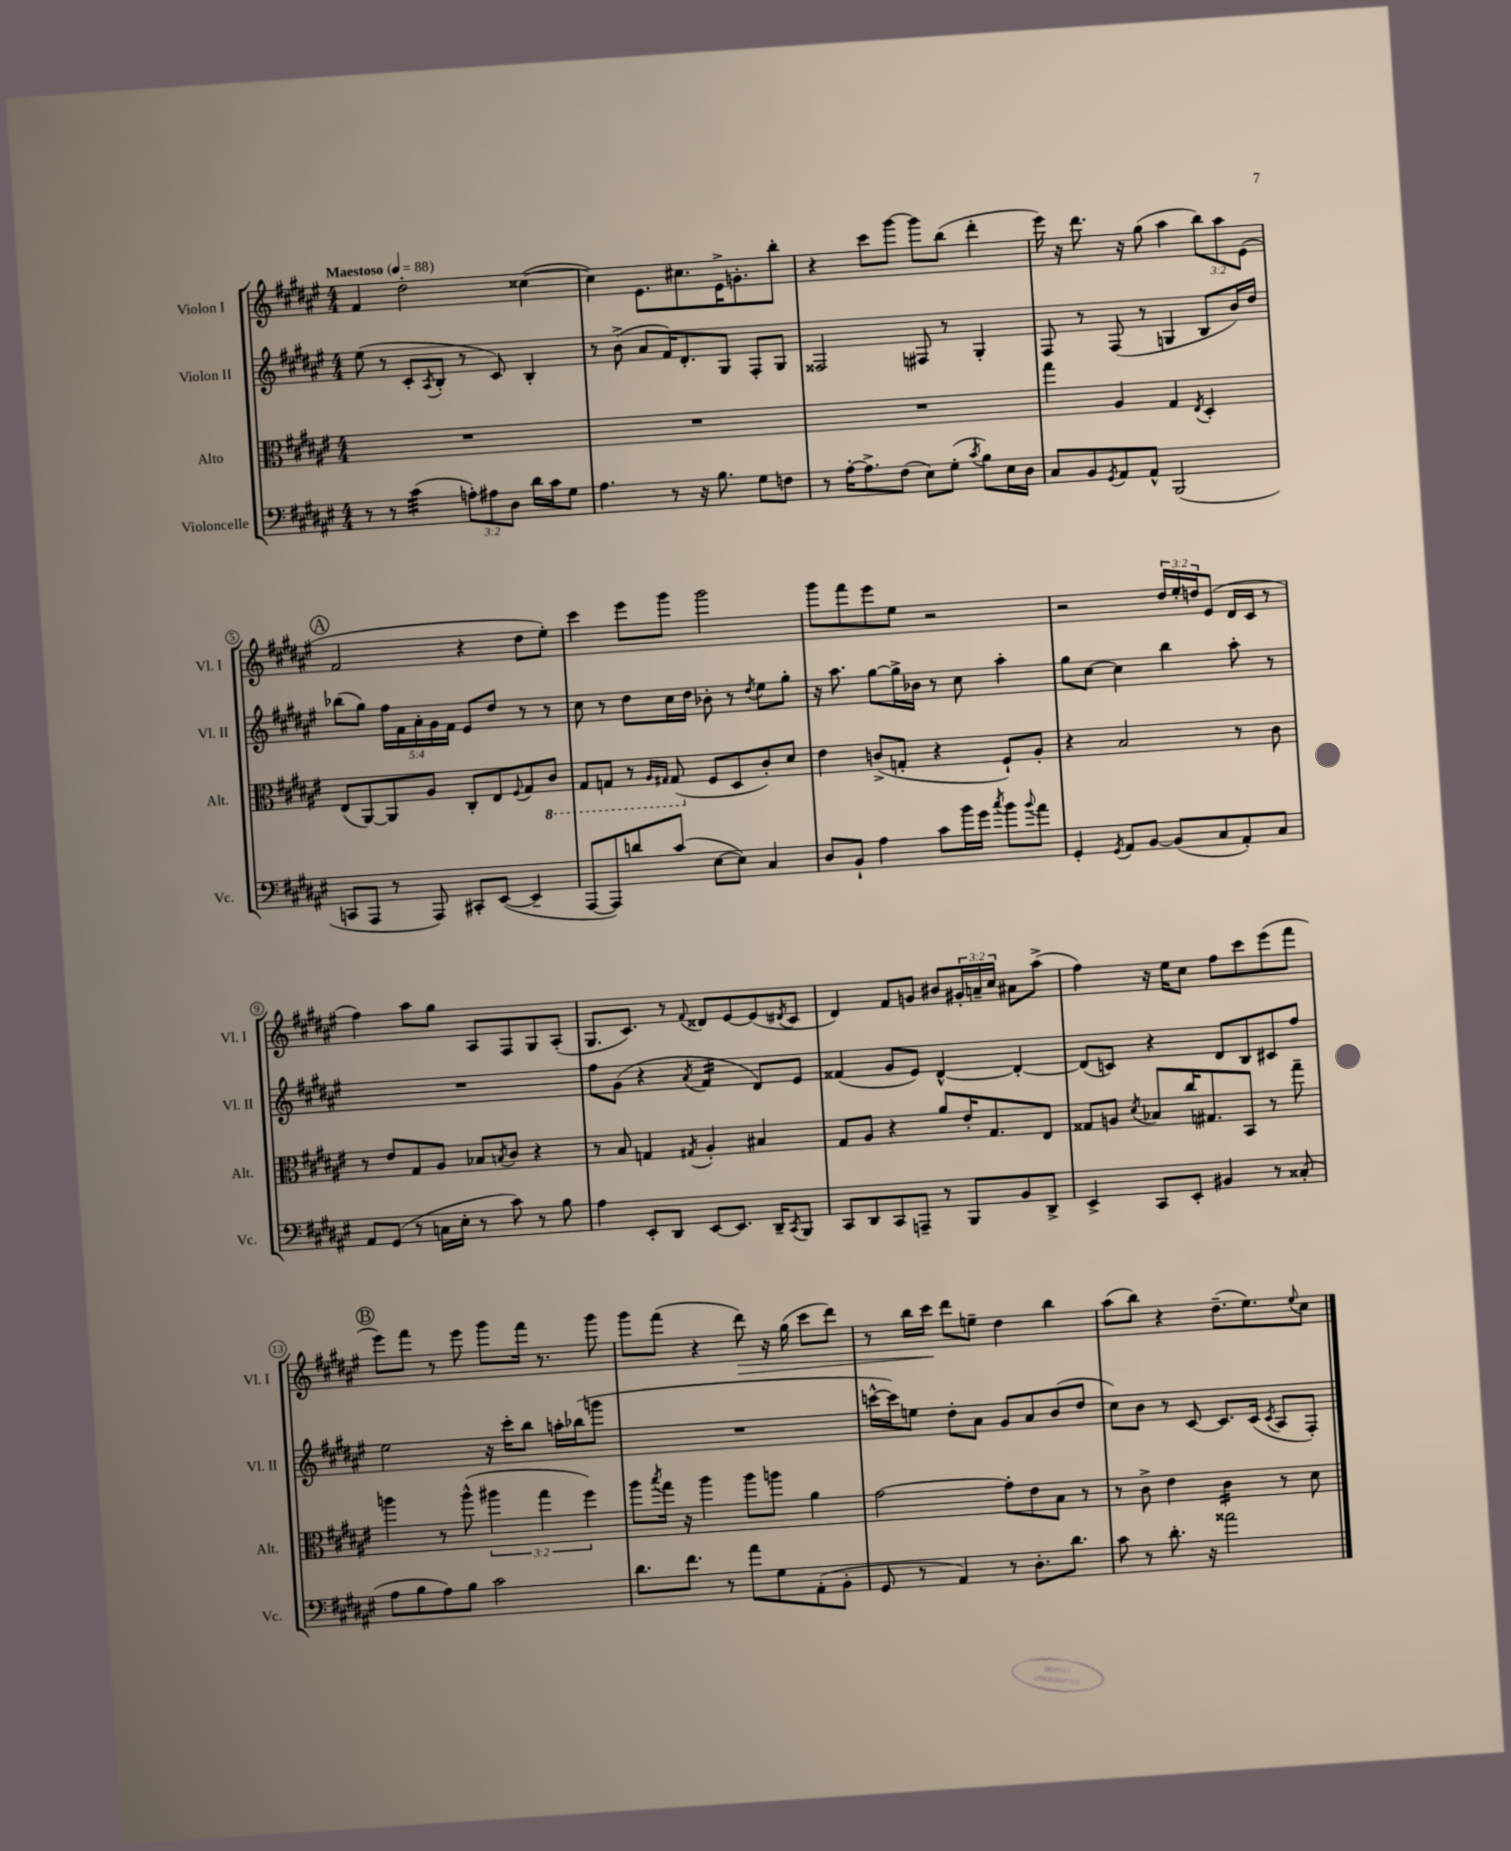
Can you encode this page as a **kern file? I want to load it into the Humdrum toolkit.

**kern	**kern	**kern	**kern
*staff4	*staff3	*staff2	*staff1
*clefF4	*clefC3	*clefG2	*clefG2
*k[f#c#g#d#a#e#]	*k[f#c#g#d#a#e#]	*k[f#c#g#d#a#e#]	*k[f#c#g#d#a#e#]
*M4/4	*M4/4	*M4/4	*M4/4
*MM88	*MM88	*MM88	*MM88
8r	1r	(8ee#	4f#
8r	.	8r	.
(4c#	.	8c#'	2dd#'
.	.	8qA#	.
.	.	8B'	.
12A')	.	8r	.
12A#	.	.	.
.	.	8c#)	.
12D#	.	.	.
16d#	.	4B'	([4cc##
16c#	.	.	.
8G#	.	.	.
=	=	=	=
4.A#	1r	8r	4cc##])
.	.	(8b^	.
.	.	8a#	8.e#
8r	.	16f#)	.
.	.	8.d#'	8.cc#
16r	.	.	.
8.B	.	.	.
.	.	8G#	16e#^
.	.	.	8.g'
8G#	.	8F#'	.
8F	.	8G#	8bb'
=	=	=	=
8r	1r	2F##	4r
[16A#'	.	.	.
8.A#^]	.	.	.
.	.	.	8ccc#
(8F#	.	.	[8ggg#
8E#)	.	8F#	8ggg#]
(8G#'	.	8r	(8bb
8qc#	.	.	.
8B)	.	4G#'	4ddd#'
16E#	.	.	.
16D#	.	.	.
=	=	=	=
8C#	4gg#	8F#	16eee#)
.	.	.	16r
8BB	.	8r	8.ddd#
8qGG#	.	.	.
8AA#	4A#	(8F#	.
.	.	.	16r
8AA#^^	.	8r	(8gg#
(2BBB	4G#	4G	4aa#
.	8qE#	.	.
.	4D#'	8B	12bb)
.	.	.	12aa#
.	.	16b)	.
.	.	.	(12e#
.	.	16dd#	.
=	=	=	=
8CC	(8E#	(8bb-	2f#
8AAA#	[8AA#)	8gg#)	.
8r	8AA#]	20ff#	.
.	.	20f#	.
.	.	20a#'	.
8AAA#)	8A#	.	.
.	.	20g#	.
.	.	20f#	.
8CC#'	8C#'	8e#	4r
([8EE#	8E#	8dd#	.
.	8qqF#	.	.
4EE#~]	8G#	8r	8dd#
.	8C#	8r	8ee#')
=	=	=	=
[8AAA#	8GG#	8cc#	4ccc#
8AAA#])	8GG	8r	.
8d	8r	8dd#	8eee#
.	16qqAA#	.	.
.	16qqGG#	.	.
(8c#	(8GG#	16cc#	8ggg#
.	.	16dd#	.
[8E#	8F#	8b-'	2ggg#
8E#])	8D#	8r	.
.	.	8qdd#	.
4C#	8c#')	8ee#	.
.	8d#	8gg#'	.
=	=	=	=
8D#	4e#	16r	8ggg#
.	.	8.aa#	.
8BB`	.	.	8fff#
4A#	(8c^	[8gg#	8eee#
.	8G'	16gg#^]	8ee#
.	.	16b-	.
8c#	4r	8r	2r
16b	.	8cc#	.
16g#	.	.	.
8qcc#	.	.	.
8b	8F#`)	4aa#'	.
8qqb	.	.	.
8a#	8A#'	.	.
=	=	=	=
4GG#'	4r	8gg#	2r
.	.	[8cc#	.
8qGG#	.	.	.
8AA#	2B	4cc#]	.
[8BB	.	.	.
(8BB]	.	4bb	24dd#
.	.	.	24ee#'
.	.	.	24dd
8C#	.	.	(8e#
8AA#')	8r	8aa#'	16d#
.	.	.	16c#
8C#	8c#	8r	8r
=	=	=	=
8AA#	8r	1r	4ff#)
(8GG#	8e#	.	.
8r	8G#	.	8aa#
16C	8A#	.	8gg#
16E#'	.	.	.
8r	8B-	.	8A#
.	8qB	.	.
8c#)	8c#	.	8F#
8r	4r	.	8G#
8B	.	.	(8A#'
=	=	=	=
4A#	8r	8ff#	8.G#
.	8B	(8g#	.
.	.	.	8.c#)
8EE#'	4G	4r	.
8DD#	.	.	8r
.	8qG#	8qa#	8qqf#
[8EE#	4A#'	4f#	8d##
8.EE#]	.	.	[8e#
.	4B#	8d#)	(8e#]
16DD#~	.	.	.
8qCC#	.	.	8qd#
8BBB	.	8e#	8c#
=	=	=	=
8CC#	8G#	(4f##	4d#)
8DD#	8A#	.	.
8CC#	4r	8g#	8f#
8AAA~	.	8e#)	8g
8r	8a#	[4d#^^	8b#
8BBB	16e#'	.	24g#'
.	.	.	24a~
.	8.G#	.	.
.	.	.	24cc#
8BB	.	4d#'_	8a#
8DD#^	8E#	.	(8aa#^
=	=	=	=
4EE#^	8G##	(8d#]	4ff#)
.	8A	8c)	.
.	8qd#	.	.
8CC#	8B-	4r	16r
.	.	.	16ee#
8EE#'	16cc#	.	8cc#
.	8.G#	.	.
4BB#	.	8d#	8ff#
.	8BB	8B	8ccc#
8r	8r	8c#	(8eee#
(8C##'	8gg#~	8ff#	8fff#
=	=	=	=
8A#	4aa	2ee#	8eee#)
8B	.	.	8fff#
8A#)	8r	.	8r
8B	(8aa^^	.	8eee#
2c#	6aa#	16r	8ggg#
.	.	16ccc#'	.
.	.	8bb	16fff#
.	6gg#	.	.
.	.	.	8.r
.	.	16aa'	.
.	.	(16bb-	.
.	6ff#)	.	.
.	.	8ggg	8ggg#
=	=	=	=
8.d#	8aa#	1r	8ggg#
.	8qbb	.	.
.	16gg#	.	(8fff#
8.f#	16r	.	.
.	4aa#	.	4r
8r	.	.	.
8a#	8aa#	.	8ddd#)
8G#	8aa	.	16r
.	.	.	(16gg#
(8AA#'	4a#	.	8ccc#
8BB'	.	.	8ddd#)
=	=	=	=
8GG#	[2g#	[16ccc^^	8r
.	.	16ccc])	.
8r	.	8ee	16bb
.	.	.	16ccc#
4AA#)	.	8dd#'	8ddd#
.	.	8a#	8ee~
8r	8g#']	8g#	4dd#
8.D#'	8e#	8a#	.
.	8B	(8b	4bb
8.d#	.	.	.
.	8r	8dd#	.
=	=	=	=
8c#	8r	8cc#)	(8aa#
8r	8c#^	8b	8bb)
8.d#'	4e#	8r	4r
.	.	[8c#	.
16r	.	.	.
2a##	4c#	8.c#]	(8.dd#~
.	.	(16c#	8.ee#)
.	.	8qc#	.
.	8r	8A#	.
.	.	.	8qqee#
.	8d#	8F#')	8cc#
==	==	==	==
*-	*-	*-	*-
